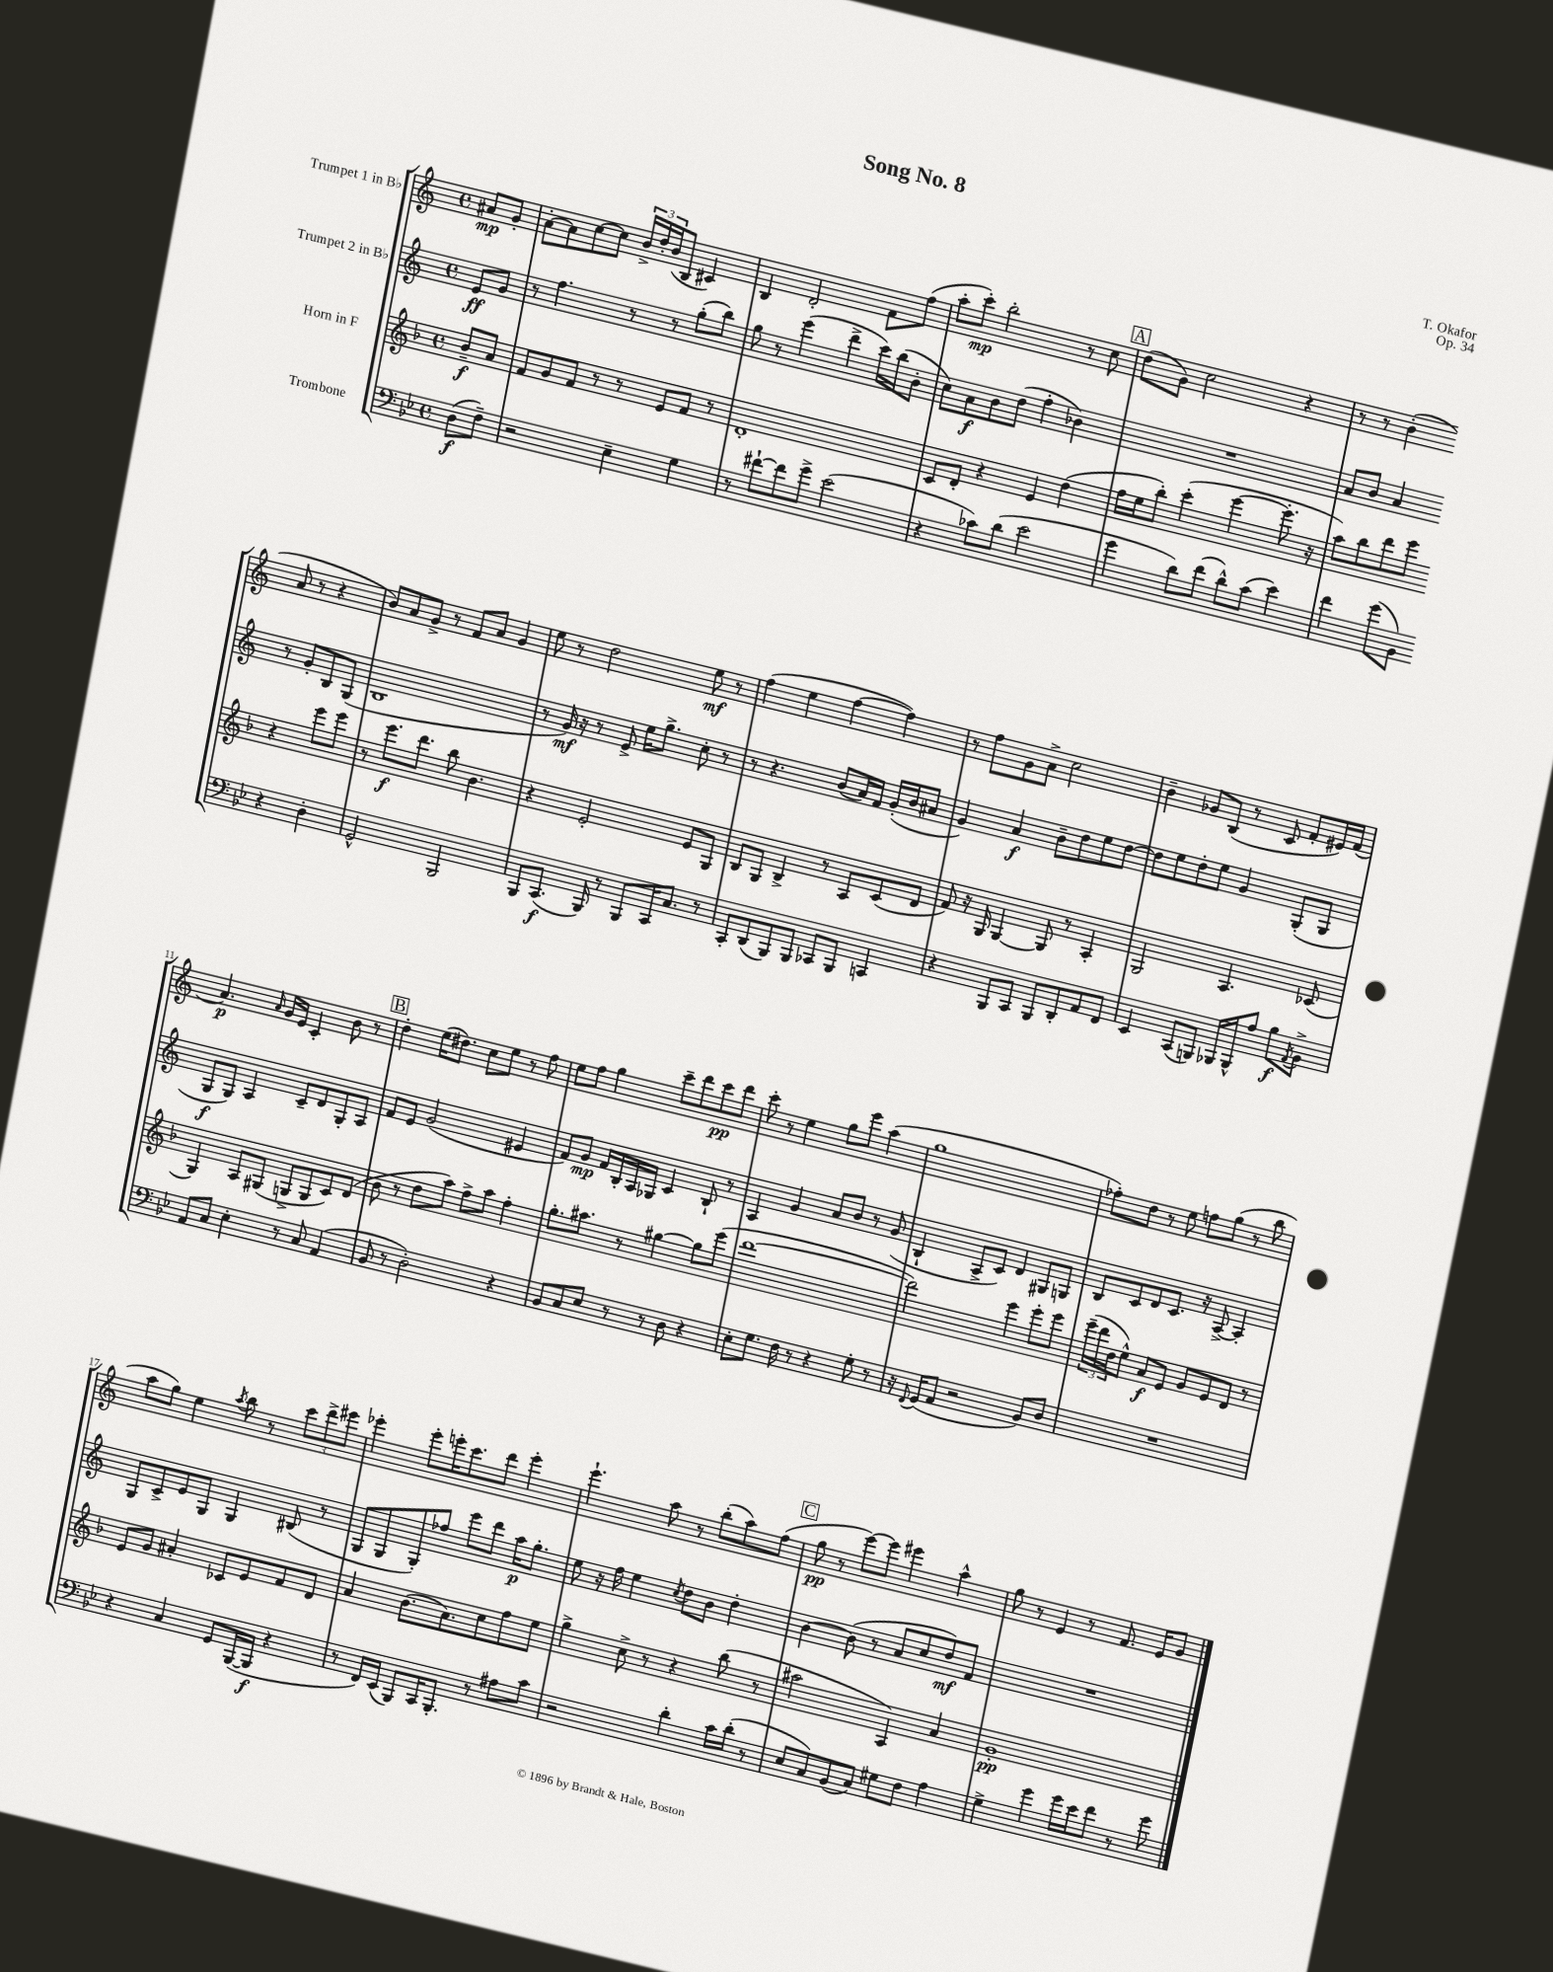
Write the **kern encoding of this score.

**kern	**dynam	**kern	**dynam	**kern	**dynam	**kern	**dynam
*part4	*part4	*part3	*part3	*part2	*part2	*part1	*part1
*staff4	*staff4	*staff3	*staff3	*staff2	*staff2	*staff1	*staff1
*I"Trombone	*	*I"Horn in F	*	*I"Trumpet 2 in B♭	*	*I"Trumpet 1 in B♭	*
*clefF4	*	*clefG2	*	*clefG2	*	*clefG2	*
*k[b-e-]	*	*k[b-]	*	*k[]	*	*k[]	*
*M4/4	*	*M4/4	*	*M4/4	*	*M4/4	*
*met(c)	*	*met(c)	*	*met(c)	*	*met(c)	*
=	=	=	=	=	=	=	=
(8D\L	f	8b-~/L	f	8e/L	ff	8a#X/L	mp
8F~\J)	.	8a/J	.	8g/J	.	8g'/J	.
=1	=1	=1	=1	=1	=1	=1	=1
2r	.	8f/L	.	8r	.	[8a'\L	.
.	.	8g/	.	4.ff\	.	8a\]	.
.	.	8f/J	.	.	.	[8cc\	.
.	.	8r	.	.	.	8cc\J]	.
4E-~\	.	8r	.	8r	.	24b^/LL	.
.	.	.	.	.	.	24dd'/	.
.	.	.	.	.	.	(24b/J	.
.	.	8e/L	.	8r	.	8B/J	.
4G\	.	8f/J	.	(8gg'\L	.	4c#X/)	.
.	.	8r	.	8bb\J)	.	.	.
=2	=2	=2	=2	=2	=2	=2	=2
8r	.	1d'	.	8gg\	.	4B/	.
[8f#X`\L	.	.	.	8r	.	.	.
8f#\]	.	.	.	(4eee\	.	2d'/	.
8g^\J	.	.	.	.	.	.	.
(2e-\	.	.	.	4ddd^\	.	.	.
.	.	.	.	16ccc\LL)	.	8f\L	.
.	.	.	.	(16bb\J	.	.	.
.	.	.	.	8b'\J	.	(8ff\J	.
=3	=3	=3	=3	=3	=3	=3	=3
4r	.	8c/L	.	8cc\L)	.	8aa'\L	.
.	.	8d'/J	.	8a\	f	8ccc'\J)	mp
8c-X\L)	.	4r	.	8b\	.	2bb'\	.
(8d\J	.	.	.	(8dd\J	.	.	.
2e-\	.	4e/	.	4ff'\	.	.	.
.	.	(4dd\	.	4b-X\)	.	8r	.
.	.	.	.	.	.	8cc\	.
!!LO:REH:place=s1:t=A
=4	=4	=4	=4	=4	=4	=4	=4
4g\	.	16ff\LL	.	1r	.	(8dd\L	.
.	.	16ee\J	.	.	.	.	.
.	.	8bb-'\J)	.	.	.	8g\J)	.
8d\L)	.	(4ccc'\	.	.	.	2cc\	.
(8f\J	.	.	.	.	.	.	.
8d^^\L)	.	[4eee\	.	.	.	.	.
(8c\J	.	.	.	.	.	.	.
4e-\)	.	8.eee'\]	.	.	.	4r	.
.	.	16r	.	.	.	.	.
=5	=5	=5	=5	=5	=5	=5	=5
4f\	.	8aa\L)	.	8a/L	.	8r	.
.	.	8bb-\	.	8b/J	.	8r	.
(8g\L	.	8ddd\	.	4a/	.	(4b'\	.
8BB-\J)	.	8eee\J	.	.	.	.	.
4r	.	4r	.	8r	.	8a/	.
.	.	.	.	8g'/L	.	8r	.
4D'\	.	8eee\L	.	8B/	.	4r	.
.	.	8eee\J	.	(8G/J	.	.	.
!!LO:LB:g=z
=6	=6	=6	=6	=6	=6	=6	=6
2GG^^/	.	8r	.	1B	.	8b/L)	.
.	.	8.eee\L	f	.	.	8a/	.
.	.	.	.	.	.	8g^/J	.
.	.	8.ddd\J	.	.	.	.	.
.	.	.	.	.	.	8r	.
2BBB-/	.	8bb-\	.	.	.	8f/L	.
.	.	4.b-\	.	.	.	8a/J	.
.	.	.	.	.	.	4g/	.
=7	=7	=7	=7	=7	=7	=7	=7
8BBB-/L	.	4r	.	8r	.	8ee\	.
(8.CC/J	f	.	.	16g/)	mf	8r	.
.	.	.	.	16r	.	.	.
.	.	2e'/	.	8r	.	2dd\	.
16BBB-/)	.	.	.	.	.	.	.
8r	.	.	.	8e^/	.	.	.
8BBB-/L	.	.	.	16ee\KL	.	.	.
.	.	.	.	8.gg^\J	.	.	.
16CC/K	.	.	.	.	.	.	.
8.C/J	.	.	.	.	.	.	.
.	.	8e/L	.	8cc'\	.	8ee\	mf
8r	.	8G/J	.	8r	.	8r	.
=8	=8	=8	=8	=8	=8	=8	=8
8CC'/L	.	8B-/L	.	8r	.	(4ff\	.
(8DD/	.	8G/J	.	4.r	.	.	.
8BBB-/)	.	4B-^/	.	.	.	4ee\	.
8BBB-/J	.	.	.	.	.	.	.
8CC-X/L	.	8r	.	(8b/L	.	[4ff\	.
8BBB-/J	.	8A/L	.	16a/L)	.	.	.
.	.	.	.	16f/JJ	.	.	.
4CCn/	.	(8c/	.	(16g'/LL	.	4ff\])	.
.	.	.	.	16b/J	.	.	.
.	.	8d/J	.	8a#X/J	.	.	.
=9	=9	=9	=9	=9	=9	=9	=9
4r	.	8f/)	.	4g/)	.	8r	.
.	.	16r	.	.	.	8ff\L	.
.	.	16G/	.	.	.	.	.
8BBB-/L	.	[4G/	.	4a/	f	8g\	.
8CC/J	.	.	.	.	.	8a^\J	.
8BBB-/L	.	8G/]	.	8b~\L	.	2cc\	.
8DD'/	.	8r	.	8dd\	.	.	.
8AA/	.	4A'/	.	8ee\	.	.	.
8FF/J	.	.	.	[8dd\J	.	.	.
=10	=10	=10	=10	=10	=10	=10	=10
4EE-/	.	2G/	.	8dd\L]	.	4b~\	.
.	.	.	.	8ee\	.	.	.
(8CC/L	.	.	.	8dd'\	.	8g-X/L	.
8BBBn/J)	.	.	.	8ee\J	.	(8B/J	.
16BBB-X/LL	.	4.A/	.	4g/	.	8r	.
16BBB-^^/J	.	.	.	.	.	.	.
8A/J	.	.	.	.	.	8c/	.
8B-\L	f	.	.	(8G'/L	.	8f'/L	.
8qAA/	.	.	.	.	.	.	.
8BB-^\J	.	(8c-X/	.	8G/J	.	16e#X/L)	.
.	.	.	.	.	.	(16f/JJ	.
!!LO:LB:g=z
=11	=11	=11	=11	=11	=11	=11	=11
8AA/L	.	4G/)	.	8G/L	f	4.a/)	p
8C/J	.	.	.	8G/J)	.	.	.
4E-'\	.	8A/L	.	4A/	.	.	.
.	.	.	.	.	.	16qqa/	.
.	.	(8G#X/J	.	.	.	16g/LL	.
.	.	.	.	.	.	16e/JJ	.
8r	.	8Gn^/L	.	8c~/L	.	4c'/	.
8C/	.	8G/	.	8d/	.	.	.
(4AA/	.	8c/)	.	8G'/	.	8b\	.
.	.	(8d/J	.	8A/J	.	8r	.
!!LO:REH:place=s1:t=B
=12	=12	=12	=12	=12	=12	=12	=12
8BB-/	.	8b-\	.	8f/L	.	4dd'\	.
8r	.	8r	.	8e/J	.	.	.
2D'\)	.	8dd\L	.	(2g/	.	(16ee\KL	.
.	.	.	.	.	.	8.dd#X\J)	.
.	.	8aa\J)	.	.	.	.	.
.	.	8ff^\L	.	.	.	8cc\L	.
.	.	8aa\J	.	.	.	8ee\J	.
4r	.	4ff'\	.	4e#X/	.	8r	.
.	.	.	.	.	.	8ff\	.
=13	=13	=13	=13	=13	=13	=13	=13
8BB-/L	.	8.gg'\L	.	8f/L)	.	8ee\L	.
8C/	.	.	.	8g/J	mp	8ff\J	.
.	.	8.aa#X\J	.	.	.	.	.
8E-/J	.	.	.	16f/LL	.	4gg\	.
.	.	.	.	16B'/	.	.	.
8r	.	8r	.	16A/	.	.	.
.	.	.	.	16G-X/JJ	.	.	.
8r	.	[4gg#X\	.	4c/	.	8ccc~\L	.
8D\	.	.	.	.	.	8ddd\	.
4r	.	8gg#\L]	.	8B`/	.	8ccc\	pp
.	.	(8eee\J	.	8r	.	8ddd\J	.
=14	=14	=14	=14	=14	=14	=14	=14
8E-'\L	.	[1ddd	.	4A/	.	8ccc'\	.
8.G\J	.	.	.	.	.	8r	.
.	.	.	.	4g/	.	4ee\	.
16F\	.	.	.	.	.	.	.
8r	.	.	.	.	.	.	.
4r	.	.	.	8a/L	.	8gg\L	.
.	.	.	.	8b/J	.	8eee\J	.
8G'\	.	.	.	8r	.	(4aa\	.
8r	.	.	.	(8g/	.	.	.
=15	=15	=15	=15	=15	=15	=15	=15
16r	.	2ddd\])	.	4B`/	.	1gg	.
8qqFF/	.	.	.	.	.	.	.
(16GG/KL	.	.	.	.	.	.	.
8AA/J	.	.	.	.	.	.	.
2r	.	.	.	8A^/L	.	.	.
.	.	.	.	8c/J)	.	.	.
.	.	4eee\	.	4d/	.	.	.
8BB-/L)	.	8eee'\L	.	8G#X/L	.	.	.
8D/J	.	8eee\J	.	8Gn/J	.	.	.
=16	=16	=16	=16	=16	=16	=16	=16
1r	.	(24eee~\LL	.	8B/L	.	8ff-X'\L)	.
.	.	24ddd\	.	.	.	.	.
.	.	24dd\J	.	.	.	.	.
.	.	8ee^^\J)	.	8c/	.	8dd\J	.
.	.	8a/L	f	8d/	.	8r	.
.	.	8e/J	.	8.c/J	.	8ee\	.
.	.	8g/L	.	.	.	8ffn\L	.
.	.	.	.	16r	.	.	.
.	.	8e/	.	[8A^/	.	(8gg\J	.
.	.	8d/J	.	4A'/]	.	8r	.
.	.	8r	.	.	.	8bb\	.
!!LO:LB:g=z
=17	=17	=17	=17	=17	=17	=17	=17
4r	.	8e/L	.	8G/L	.	8aa\L	.
.	.	8g/J	.	8c^/	.	8gg\J)	.
4C/	.	4a#X'/	.	8e/	.	4ee\	.
.	.	.	.	8G/J	.	.	.
.	.	.	.	.	.	8qaa/	.
8GG/L	.	8c-X/L	.	4G/	.	8bb\	.
([16BBB-/L	.	8e/	.	.	.	8r	.
16BBB-/JJ]	f	.	.	.	.	.	.
4r	.	8f/	.	(8B#X/	.	12ccc\L	.
.	.	.	.	.	.	12ddd^\	.
.	.	8d/J	.	8r	.	.	.
.	.	.	.	.	.	12eee#X\J	.
=18	=18	=18	=18	=18	=18	=18	=18
8r	.	4a/	.	8G/L	.	4eee-X'\	.
16FF/LL)	.	.	.	8G/	.	.	.
(16EE-/JJ	.	.	.	.	.	.	.
8BBB-/L)	.	(8.b-\L	.	8G'/)	.	8eee-'\L	.
16CC/K	.	.	.	8ff-X/J	.	16eeen'\K	.
8.BBB-'/J	.	8.a\)	.	.	.	8.ccc\	.
.	.	.	.	8eee\L	.	.	.
8r	.	8cc\	.	8ddd\J	.	8ddd\J	.
8A#X\L	.	8ff\	.	16aa\KL	p	4eee'\	.
.	.	.	.	8.gg'\J	.	.	.
8c\J	.	8ee\J	.	.	.	.	.
=19	=19	=19	=19	=19	=19	=19	=19
2r	.	4gg^\	.	8ee\	.	4.eee`\	.
.	.	.	.	16r	.	.	.
.	.	.	.	16ff\	.	.	.
.	.	8cc^\	.	4ee\	.	.	.
.	.	8r	.	.	.	8aa\	.
.	.	.	.	8qcc/	.	.	.
4d'\	.	4r	.	8dd\L	.	8r	.
.	.	.	.	8b\J	.	(8bb'\L	.
16c\LL	.	(8bb-\	.	4dd'\	.	8aa\)	.
(16d'\JJ	.	.	.	.	.	.	.
8r	.	8r	.	.	.	(8ff\J	.
!!LO:REH:place=s1:t=C
=20	=20	=20	=20	=20	=20	=20	=20
8E-/L	.	2aa#X\	.	[4b\	.	8gg\	pp
8C/)	.	.	.	.	.	8r	.
(8BB-/	.	.	.	(8b\]	.	[8eee\L)	.
8C/J)	.	.	.	8r	.	8eee\J]	.
8G#X\L	.	4A/)	.	8a/L	.	4eee#X\	.
8F\J	.	.	.	8cc/	.	.	.
4A\	.	4a/	.	8dd/)	mf	4aa^^\	.
.	.	.	.	8f/J	.	.	.
=21	=21	=21	=21	=21	=21	=21	=21
4G^\	.	1g'	pp	1r	.	8gg\	.
.	.	.	.	.	.	8r	.
4g\	.	.	.	.	.	4e/	.
16g\LL	.	.	.	.	.	8r	.
16e-\J	.	.	.	.	.	.	.
8f\J	.	.	.	.	.	8.f/	.
8r	.	.	.	.	.	.	.
.	.	.	.	.	.	16e/KL	.
8g\	.	.	.	.	.	8g/J	.
==	==	==	==	==	==	==	==
*-	*-	*-	*-	*-	*-	*-	*-
